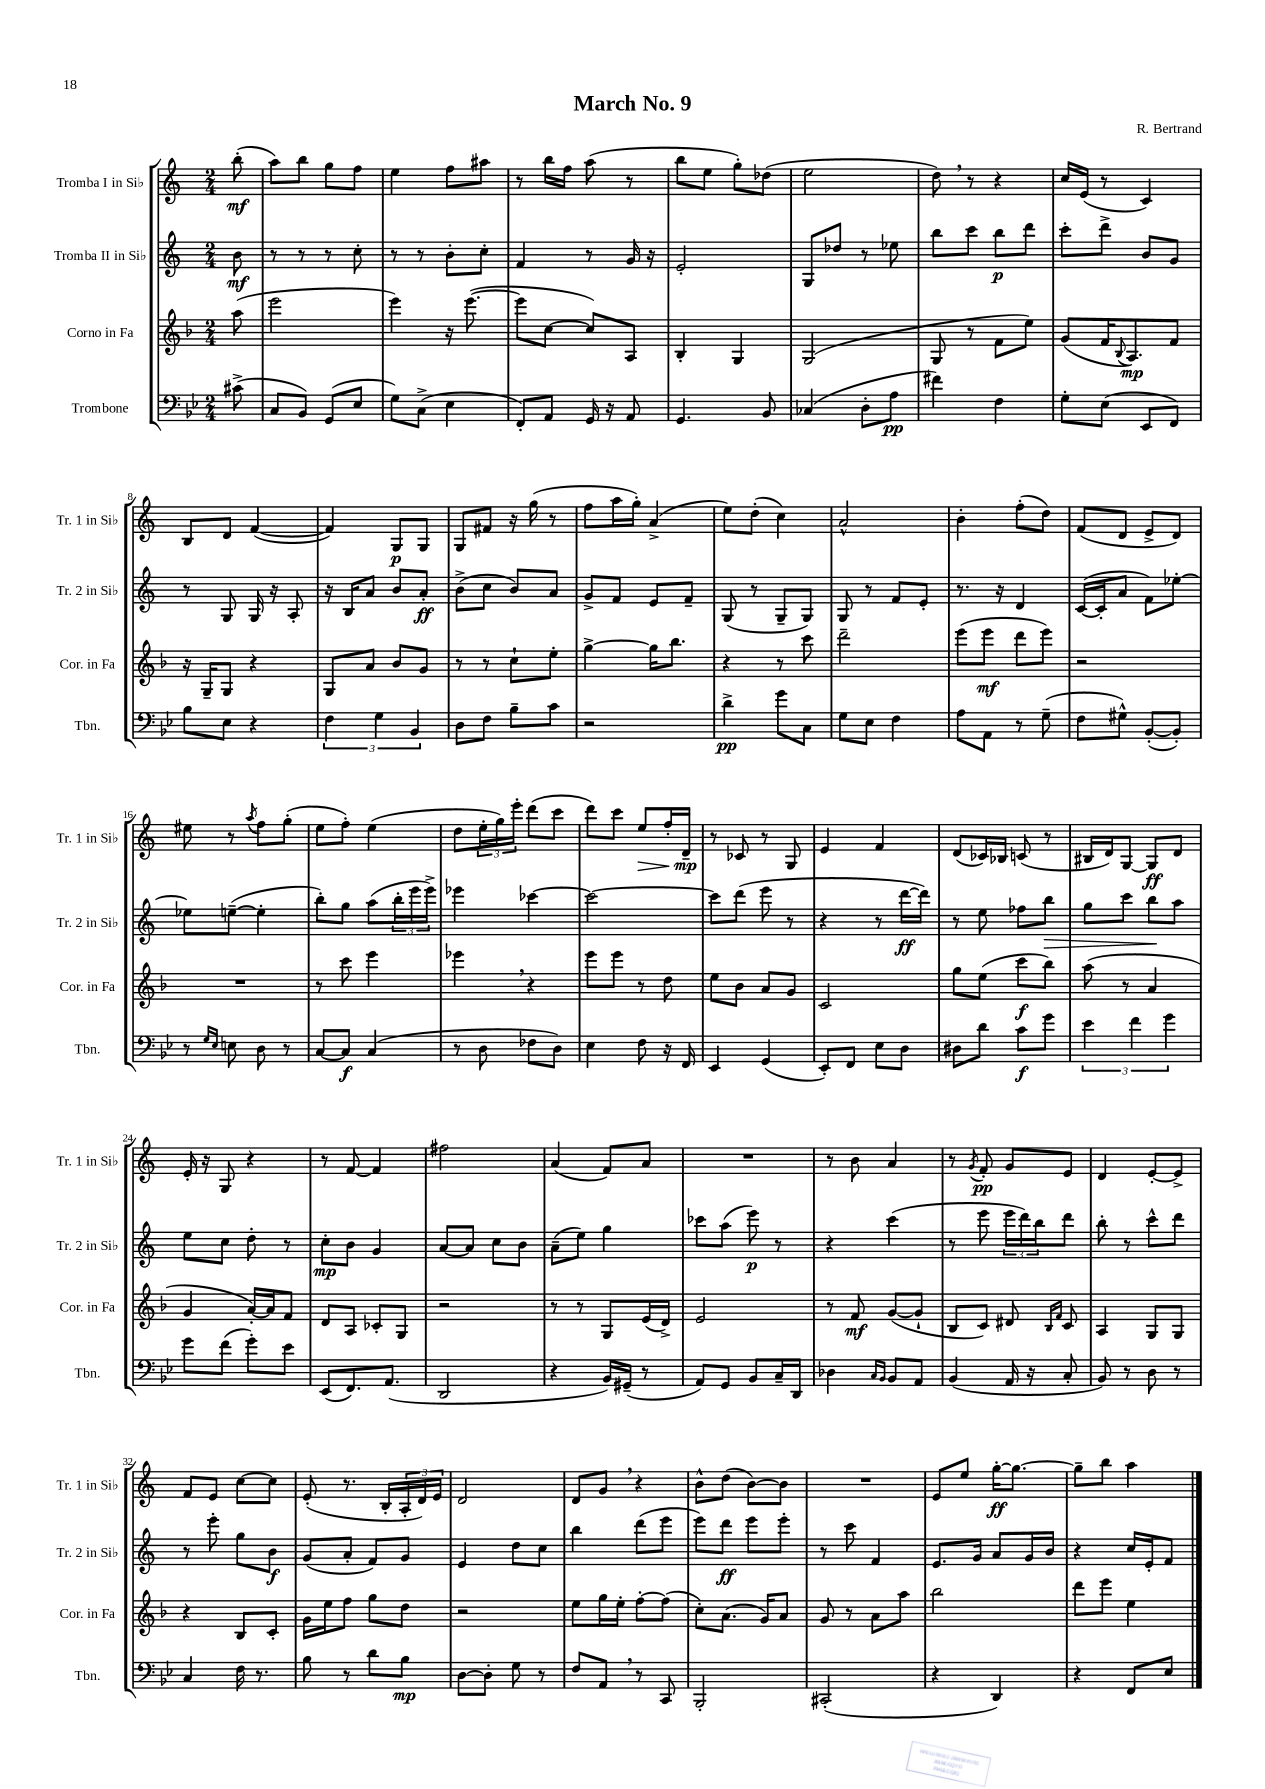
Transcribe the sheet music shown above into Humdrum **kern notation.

**kern	**kern	**kern	**kern
*staff4	*staff3	*staff2	*staff1
*clefF4	*clefG2	*clefG2	*clefG2
*k[b-e-]	*k[b-]	*k[]	*k[]
*M2/4	*M2/4	*M2/4	*M2/4
(8c#^\	(8aa\	8b\	(8bb'\
=	=	=	=
8C/L	2eee\	8r	8aa\L)
8BB-/J)	.	8r	8bb\J
(8GG/L	.	8r	8gg\L
8E-/J	.	8cc'\	8ff\J
=	=	=	=
8G\L)	4eee\)	8r	4ee\
(8C^\J	.	8r	.
4E-\	16r	8b'\L	8ff\L
.	([8.eee\	.	.
.	.	8cc'\J	8aa#\J
=	=	=	=
8FF'/L)	8eee\]L	4f/	8r
8AA/J	[8cc\J	.	16bb\LL
.	.	.	16ff\JJ
16GG/	8cc/]L)	8r	(8aa\
16r	.	.	.
8AA/	8A/J	16g/	8r
.	.	16r	.
=	=	=	=
4.GG/	4B-'/	2e'/	8bb\L
.	.	.	8ee\J
.	4G/	.	8gg'\L)
8BB-/	.	.	(8dd-\J
=	=	=	=
(4C-/	(2G/	8G/L	2ee\
.	.	8dd-/J	.
8D'\L	.	8r	.
8A\J	.	8ee-\	.
=	=	=	=
4f#\)	8G/	8bb\L	8dd\)
.	8r	8ccc\J	8r
4F\	8f\L	8bb\L	4r
.	8ee\J)	8ddd\J	.
=	=	=	=
8G'\L	(8g/L	8ccc'\L	16cc/LL
.	.	.	(16e/JJ
(8E-\J	16f/K	8ddd^\J	8r
.	8qqB-/	.	.
.	8.A/)	.	.
8EE-/L	.	8b/L	4c/)
8FF/J)	8f/J	8g/J	.
=	=	=	=
8B-\L	16r	8r	8B/L
.	16G~/LK	.	.
8E-\J	8G/J	8G/	8d/J
4r	4r	16G/	([4f/
.	.	16r	.
.	.	8A'/	.
=	=	=	=
6F\	8G/L	16r	4f/])
.	.	16B/LK	.
.	8a/J	8a/J	.
6G\	.	.	.
.	8b-/L	8b/L	8G/L
6BB-/	.	.	.
.	8g/J	8a'/J	8G/J
=	=	=	=
8D\L	8r	(8b^\L	8G/L
8F\J	8r	8cc\J	8f#/J
8B-~\L	8cc`\L	8b/L)	16r
.	.	.	(16gg\
8c\J	8ee'\J	8a/J	8r
=	=	=	=
2r	[4gg^\	8g^/L	8ff\L
.	.	8f/J	16aa\L
.	.	.	16gg'\JJ)
.	16gg\]LK	8e/L	(4a^/
.	8.bb-\J	.	.
.	.	8f~/J	.
=	=	=	=
4d^\	4r	(8G/	8ee\L)
.	.	8r	(8dd'\J
8g\L	8r	8G~/L	4cc\)
8C\J	8ccc\	8G/J)	.
=	=	=	=
8G\L	2ddd~\	8G/	2a^^/
8E-\J	.	8r	.
4F\	.	8f/L	.
.	.	8e'/J	.
=	=	=	=
8A\L	(8eee\L	8.r	4b'\
8AA\J	8eee\J	.	.
.	.	16r	.
8r	8ddd\L	4d/	(8ff'\L
(8G~\	8eee\J)	.	8dd\J)
=	=	=	=
8F\L	2r	([16c/LL	(8f/L
.	.	16c'/]J	.
8G#^^\J)	.	8a/J	8d/J
([8BB-'/L	.	8f\L)	8e^/L
8BB-'/]J)	.	[8ee-'\J	8d/J)
=	=	=	=
8r	2r	8ee-\]L	8ee#\
16qqG/LL	.	.	.
16qqE-/JJ	.	.	.
8E\	.	([8ee~\J	8r
.	.	.	8qaa/
8D\	.	4ee'\]	8ff\L
8r	.	.	(8gg'\J
=	=	=	=
[8C/L	8r	8bb'\L)	8ee\L
8C/]J	8ccc\	8gg\J	8ff'\J)
(4C/	4eee\	(8aa\L	(4ee\
.	.	24bb'\L	.
.	.	24eee\	.
.	.	24eee^\JJ)	.
=	=	=	=
8r	4eee-\	4eee-\	8dd\L
8D\	.	.	24ee'\L
.	.	.	24gg\)
.	.	.	24eee'\JJ
8F-\L	4r	[4ccc-\	(8ddd\L
8D\J)	.	.	8ccc\J
=	=	=	=
4E-\	8eee\L	2ccc-\_	8ddd\L)
.	8eee\J	.	8ccc\J
8F\	8r	.	8ee/L
16r	8dd\	.	16ff'/L
16FF/	.	.	16d~/JJ
=	=	=	=
4EE-/	8ee\L	8ccc-\]L	8r
.	8b-\J	(8ddd\J	8c-/
(4GG/	8a/L	8eee\	8r
.	8g/J	8r	8G/
=	=	=	=
8EE-'/L)	2c/	4r	4e/
8FF/J	.	.	.
8E-\L	.	8r	4f/
8D\J	.	[16ddd\LL	.
.	.	16ddd\]JJ)	.
=	=	=	=
8D#\L	8gg\L	8r	(8d/L
8d\J	(8ee\J	8ee\	16c-/L)
.	.	.	16B-/JJ
8c\L	8ccc\L	8ff-\L	(8c/
8g\J	8bb-\J)	8bb\J	8r
=	=	=	=
6e-\	(8aa\	8gg\L	16B#/LL
.	.	.	16d/J)
.	8r	8ccc\J	[8G/J
6f\	.	.	.
.	4a/	8bb\L	8G/]L
6g\	.	.	.
.	.	8aa\J	8d/J
=	=	=	=
8g\L	4g/	8ee\L	16e'/
.	.	.	16r
(8f\J	.	8cc\J	8G/
8g'\L)	[16a'/LL)	8dd'\	4r
.	16a/]J	.	.
8e-\J	8f/J	8r	.
=	=	=	=
(8EE-/L	8d/L	8cc'\L	8r
8.FF/)	8A/J	8b\J	[8f/
.	8c-'/L	4g/	4f/]
(8.AA/J	.	.	.
.	8G/J	.	.
=	=	=	=
2DD/	2r	[8a/L	2ff#\
.	.	8a/]J	.
.	.	8cc\L	.
.	.	8b\J	.
=	=	=	=
4r	8r	(8a~\L	(4a/
.	8r	8ee\J)	.
16BB-/LL)	8G/L	4gg\	8f/L)
(16GG#~/JJ	.	.	.
8r	(16e/L	.	8a/J
.	16d^/JJ)	.	.
=	=	=	=
8AA/L)	2e/	8ccc-\L	2r
8GG/J	.	(8aa\J	.
8BB-/L	.	8eee\)	.
16C~/L	.	8r	.
16DD/JJ	.	.	.
=	=	=	=
4D-\	8r	4r	8r
.	8f/	.	8b\
16qqC/LL	.	.	.
16qqBB-/JJ	.	.	.
8BB-/L	([8g/L	(4ccc\	4a/
8AA/J	8g`/]J	.	.
=	=	=	=
(4BB-/	8B-/L	8r	8r
.	.	.	8qg/
.	8c/J)	8eee\	8f'/
16AA/	8d#/	24eee\LL	8g/L
.	.	24ddd\)	.
16r	.	.	.
.	.	24bb\J	.
.	16qqB-/LL	.	.
.	16qqf/JJ	.	.
8C'/	8c/	8ddd\J	8e/J
=	=	=	=
8BB-/)	4A/	8bb'\	4d/
8r	.	8r	.
8D\	8G/L	8ccc^^\L	[8e'/L
8r	8G/J	8ddd\J	8e^/]J
=	=	=	=
4C/	4r	8r	8f/L
.	.	8eee'\	8e/J
16F\	8B-/L	8gg\L	[8cc\L
8.r	.	.	.
.	8c'/J	8b\J	8cc\]J
=	=	=	=
8B-\	16g\LL	(8g/L	(8e'/
.	16ee\J	.	.
8r	8ff\J	8a'/J	8.r
8d\L	8gg\L	8f/L)	.
.	.	.	16B'/LL
8B-\J	8dd\J	8g/J	24A'/
.	.	.	24d/)
.	.	.	24e/JJ
=	=	=	=
[8D\L	2r	4e/	2d/
8D'\]J	.	.	.
8G\	.	8dd\L	.
8r	.	8cc\J	.
=	=	=	=
8F/L	8ee\L	4bb\	8d/L
8AA/J	16gg\L	.	8g/J
.	16ee'\JJ	.	.
8r	[8ff'\L	(8ddd\L	4r
8CC/	(8ff\]J	8eee\J	.
=	=	=	=
2BBB-'/	8cc'\L)	8eee\L)	8b^^\L
.	(8.a\J	8ddd\J	(8dd\J
.	.	8eee\L	[8b\L)
.	16g/LK)	.	.
.	8a/J	8eee'\J	8b\]J
=	=	=	=
(2CC#'/	8g/	8r	2r
.	8r	8ccc\	.
.	8a\L	4f/	.
.	8aa\J	.	.
=	=	=	=
4r	2bb-\	8.e/L	8e/L
.	.	.	8ee/J
.	.	16g/Jk	.
4DD/)	.	8a/L	[16gg'\LK
.	.	.	8.gg\_J
.	.	16g/L	.
.	.	16b/JJ	.
=	=	=	=
4r	8ddd\L	4r	8gg~\]L
.	8eee\J	.	8bb\J
8FF/L	4ee\	16cc/LL	4aa\
.	.	16e'/J	.
8E-/J	.	8f/J	.
==	==	==	==
*-	*-	*-	*-
